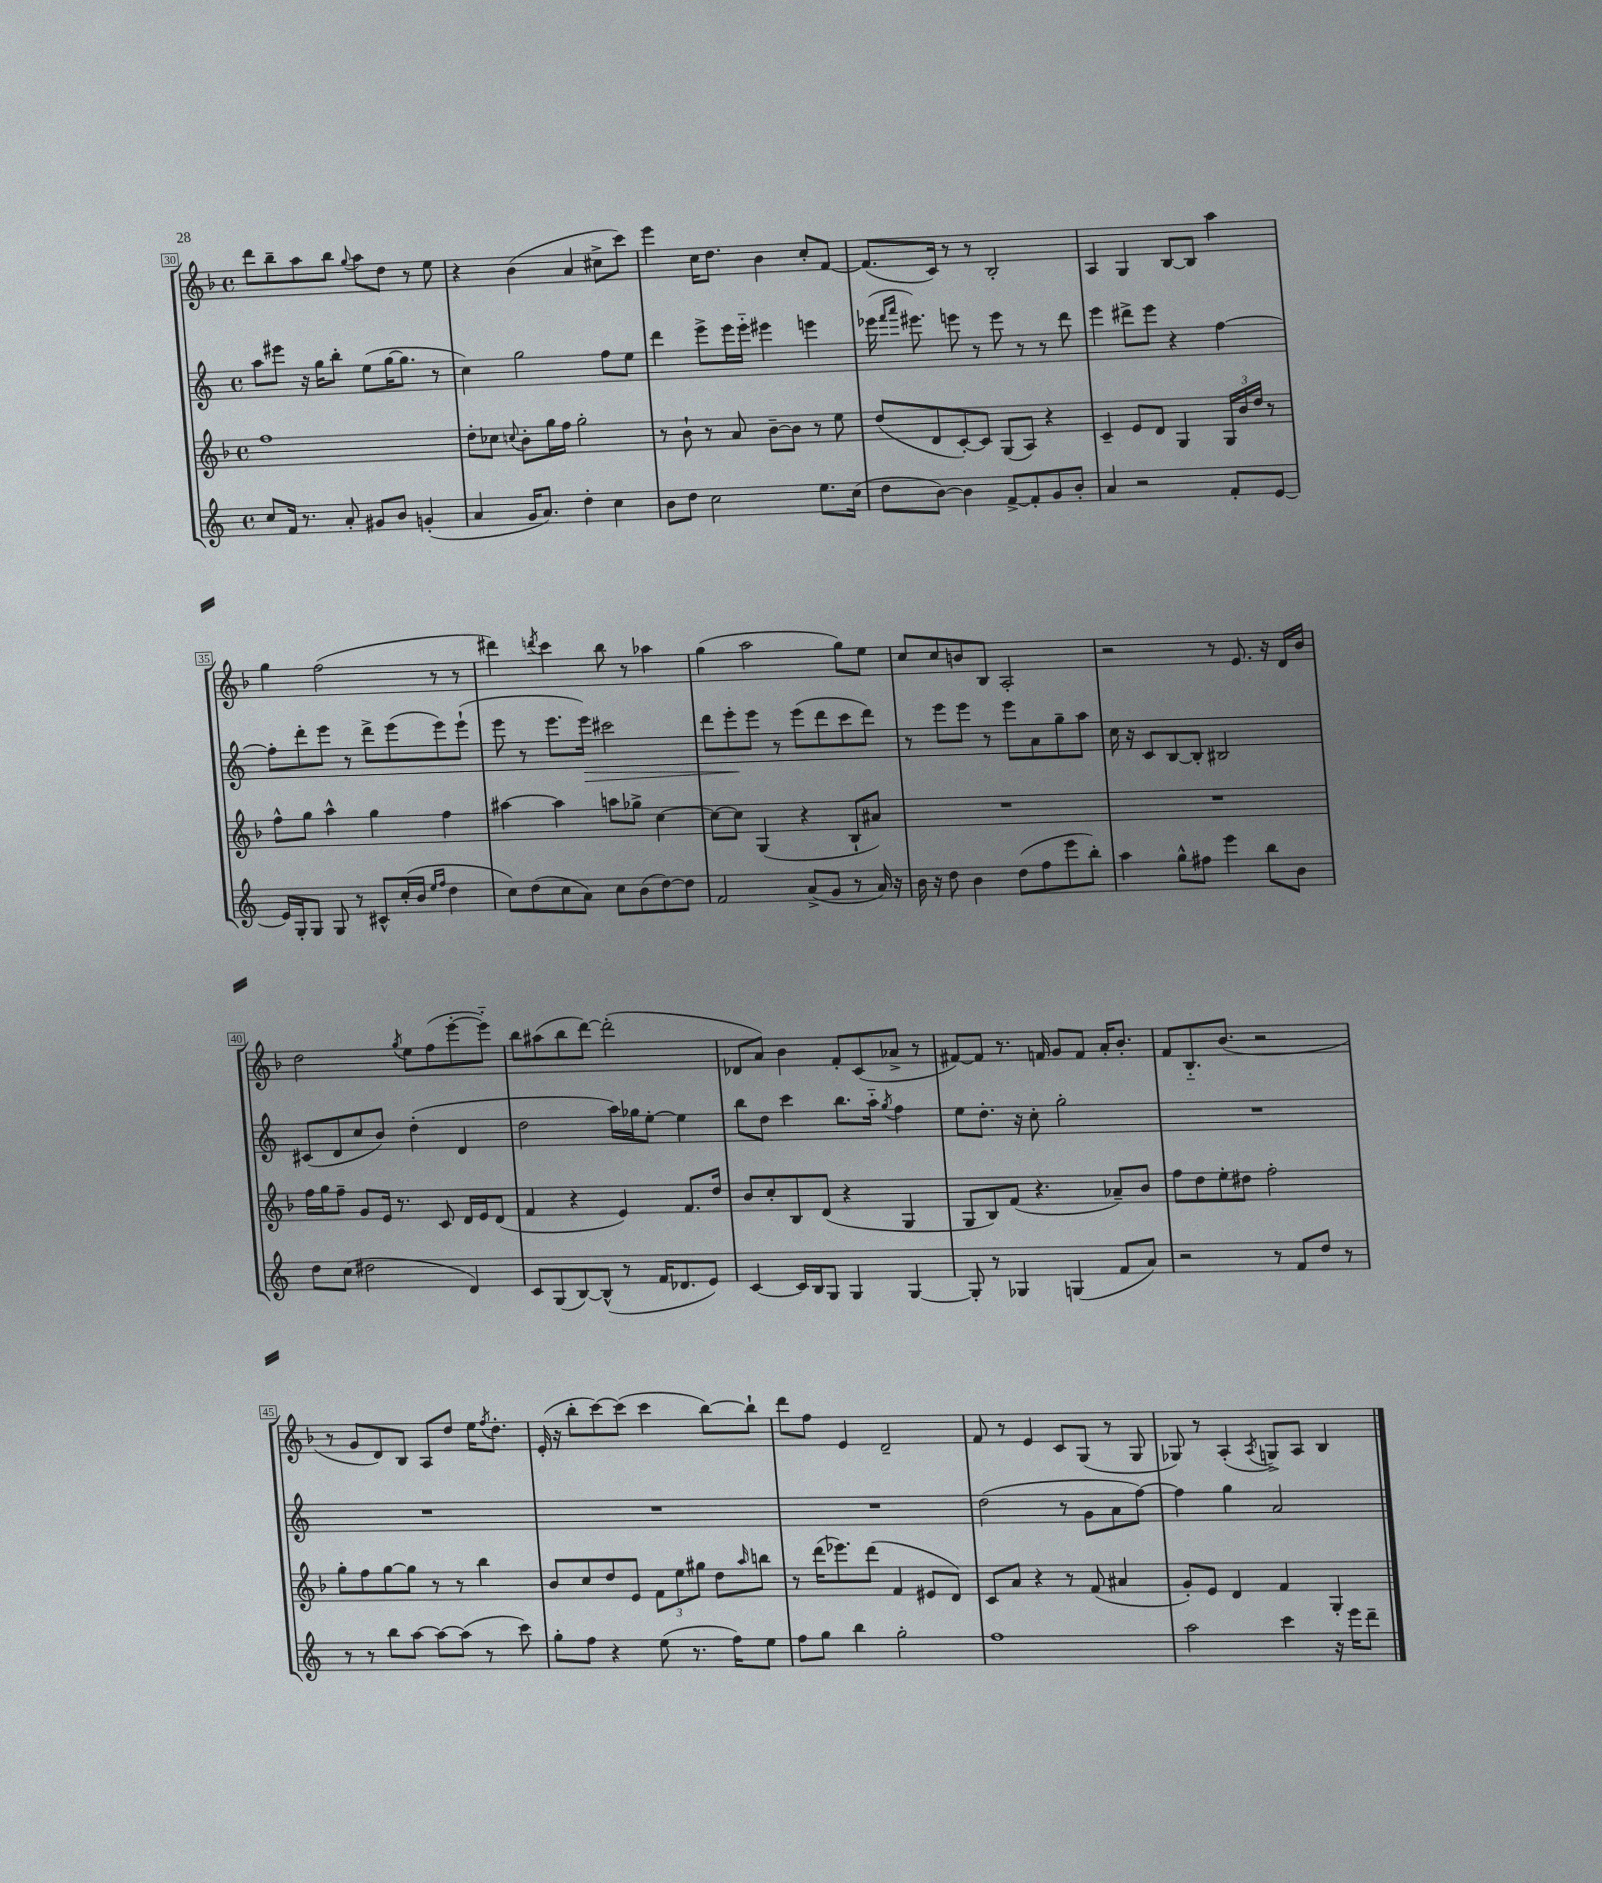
<<
\new StaffGroup <<
\new Staff = "s0" {
    \clef treble \key f \major \defaultTimeSignature \time 4/4
    d'''8 bes''8-- a''8 bes''8 \appoggiatura { g''8 } a''8 d''8 r8 e''8 |
    r4 bes'4( a'4 cis''8-> c'''8) |
    e'''4 c''16 d''8. bes'4 c''8-. f'8~ |
    f'8.( c'16) r8 r8 bes2-. |
    a4 g4 bes8~ bes8 a''4 |
    g''4 f''2( r8 r8 |
    dis'''4) \acciaccatura { d'''8 } c'''4 bes''8 r8 aes''4 |
    g''4( a''2 g''8) e''8 |
    c''8 c''8 b'8 bes8 a2-. |
    r2 r8 e'8. r16 d'16 bes'16 |
    d''2 \acciaccatura { g''8 } e''8 f''8( e'''8~-. e'''8-_) |
    bes''8 ais''8( bes''8 d'''8~) d'''2-.( |
    des'8 a'8) bes'4 f'8-. c'8( aes'8-> r8 |
    fis'8~) fis'8 r8. f'16 g'8 f'8 a'16-. bes'8.-. |
    f'8 bes8.-_ bes'8.( r2 |
    r8 g'8 d'8) bes8 a8 d''8 e''16 \acciaccatura { f''8 } d''8.-. |
    e'16-.( r16 bes''8-. c'''8~) c'''8( c'''4 bes''8~) bes''8-! |
    d'''8 f''8 e'4 d'2-- |
    f'8 r8 e'4 c'8 g8( r8 g8 |
    ges8) r8 a4-.( \acciaccatura { a8 } g8->) a8 bes4 \bar "|." |
}
\new Staff = "s1" {
    \clef treble \key c \major \defaultTimeSignature \time 4/4
    a''8 eis'''8 r16 g''16 b''8-. e''8( g''16~ g''8. r8 |
    c''4) g''2 f''8 e''8 |
    d'''4 e'''8-> e'''16 e'''16-_ eis'''4 e'''4 |
    ees'''16( \grace { f'''16 a'''16 } eis'''8.) e'''8 r8 e'''8 r8 r8 d'''8 |
    e'''4 dis'''8-> e'''8 r4 f''4~ |
    f''8-. d'''8-. e'''8 r8 d'''8-> e'''8( e'''8) e'''8-!( |
    e'''8 r8 e'''8. e'''16\>) cis'''2 |
    d'''8 e'''8-.\! e'''8 r8 e'''8( d'''8 c'''8 d'''8) |
    r8 e'''8 e'''8 r8 e'''8 a'8 g''8-- a''8 |
    c''16 r16 c'8 b8~ b8-. bis2 |
    cis'8( d'8 c''8 b'8) d''4-.( d'4 |
    d''2 a''16) ges''16 e''8~-. e''4 |
    b''8 d''8 c'''4 b''8. a''16-_ \acciaccatura { g''8 } f''4 |
    e''8 d''8.-. r16 c''8-. g''2-. |
    R1 |
    R1 |
    R1 |
    R1 |
    d''2( r8 g'8 a'8 f''8~) |
    f''4 g''4 a'2 \bar "|." |
}
\new Staff = "s2" {
    \clef treble \key f \major \defaultTimeSignature \time 4/4
    f''1 |
    d''8-. ces''8 \appoggiatura { c''8 } bes'8-. g''16 f''16 g''2-. |
    r8 bes'8-! r8 a'8 bes'8~-- bes'8 r8 e''8 |
    d''8( d'8 c'8~-.) c'8 g8( a8) r4 |
    c'4-- e'8 d'8 g4 \tuplet 3/2 { g16 bes'16 d''16 } r8 |
    f''8-^ g''8 a''4-^ g''4 f''4 |
    ais''4~ ais''4 a''8 ges''8-> c''4~ |
    c''8~ c''8 g4( r4 bes8-! ais'8) |
    R1 |
    R1 |
    f''16 g''16 f''8-- g'8 e'16 r8. c'8 d'16 e'16 d'8( |
    f'4 r4 e'4) f'8. d''16 |
    bes'8 c''8-. bes8 d'8( r4 g4 |
    g8 bes8) f'8( r4. aes'8--) bes'8 |
    f''8 d''8 e''8-. dis''8 f''2-. |
    g''8-. f''8 g''8~ g''8 r8 r8 bes''4 |
    bes'8 c''8 d''8 e'8 \tuplet 3/2 { f'8 e''8 gis''8 } d''8 \grace { a''16 } b''8 |
    r8 d'''16( ees'''8.) d'''8( f'4 eis'8 d'8) |
    c'8 a'8 r4 r8 f'8( ais'4 |
    g'8-.) e'8 d'4 f'4 g4-. \bar "|." |
}
\new Staff = "s3" {
    \clef treble \key c \major \defaultTimeSignature \time 4/4
    c''8 f'16 r8. a'8-. gis'8 b'8 g'4-.( |
    a'4 g'16 a'8.) d''4-. c''4 |
    b'8 d''8 c''2 e''8. c''16( |
    d''8 b'8~) b'4 f'8~-> f'8-. g'8 b'8-. |
    a'4 r2 f'8-. e'8~ |
    e'16 g16-. g8 g8 r8 cis'8-^ c''16-.( b'16 \grace { e''16 f''16 } d''4 |
    c''8) d''8( c''8 a'8) c''8 b'8( d''8~) d''8 |
    f'2 a'8->( g'8 r8 a'16) r16 |
    b'16 r16 d''8 b'4 d''8( f''8 e'''8 b''8-.) |
    a''4 g''8-^ fis''8 e'''4 b''8 b'8 |
    d''8 c''8( dis''2 d'4) |
    c'8 g8( b8~) b8-^( r8 f'16 des'8. e'8) |
    c'4~ c'16 b16 g8 g4 g4~ |
    g8-. r8 ges4 g4( f'8 a'8) |
    r2 r8 f'8 d''8 r8 |
    r8 r8 b''8 a''8~ a''8~ a''8( r8 c'''8) |
    g''8-. f''8 r4 e''8( r8. f''16) e''8 |
    f''8 g''8 b''4 g''2-. |
    f''1 |
    a''2 c'''4 r16 e'''16 d'''8-- \bar "|." |
}
>>
>>
\layout { \context { \Score currentBarNumber = #30 \override BarNumber.stencil = #(make-stencil-boxer 0.1 0.3 ly:text-interface::print) } }
